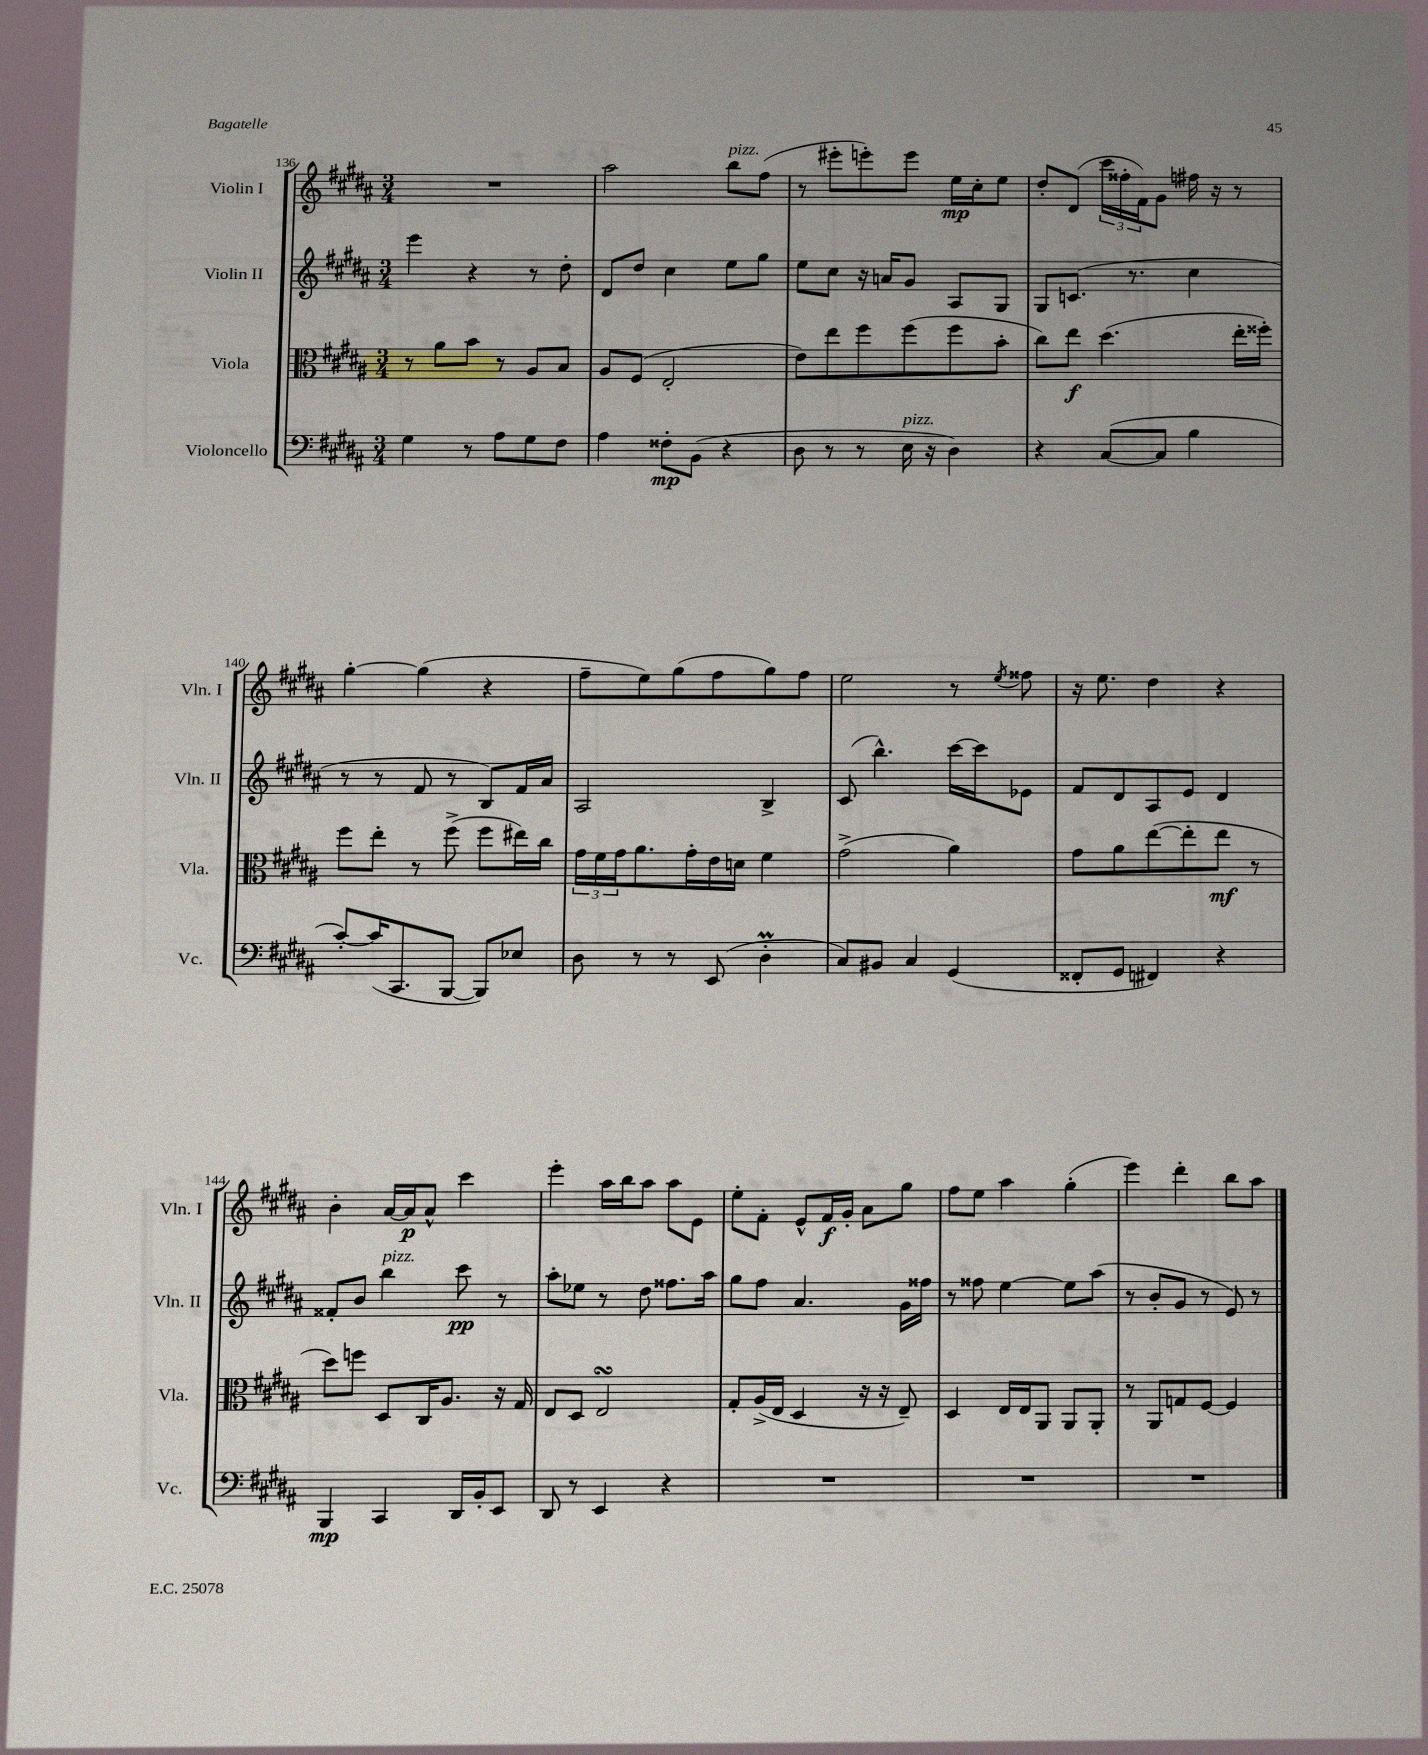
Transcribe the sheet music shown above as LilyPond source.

<<
\new StaffGroup <<
\new Staff = "s0" \with { instrumentName = "Violin I" shortInstrumentName = "Vln. I" } {
    \clef treble \key b \major \numericTimeSignature \time 3/4
    R2. |
    ais''2 b''8^\markup { \italic "pizz." } fis''8( |
    r8 eis'''8-. e'''8-.) e'''8 e''16\mp cis''16-. e''8 |
    dis''8-. dis'8( \tuplet 3/2 { cis'''16 fisis''16-. fis'16) } gis'8 fis''16 r16 r8 |
    gis''4~-. gis''4( r4 |
    fis''8-- e''8) gis''8( fis''8 gis''8) fis''8 |
    e''2 r8 \acciaccatura { e''8 } fisis''8 |
    r16 e''8. dis''4 r4 |
    b'4-. ais'16~ ais'16\p ais'8-^ cis'''4 |
    e'''4-. ais''16 b''16 ais''8 ais''8 e'8 |
    e''8-. fis'8-. e'8-^ fis'16\f gis'16-. ais'8 gis''8 |
    fis''8 e''8 ais''4 gis''4-.( |
    e'''4) dis'''4-. b''8 ais''8 \bar "|." |
}
\new Staff = "s1" \with { instrumentName = "Violin II" shortInstrumentName = "Vln. II" } {
    \clef treble \key b \major \numericTimeSignature \time 3/4
    e'''4 r4 r8 dis''8-. |
    dis'8 dis''8 cis''4 e''8 gis''8 |
    e''8 cis''8 r16 a'16 gis'8 ais8 gis8 |
    gis8 c'8.( r8. cis''4 |
    r8 r8 fis'8 r8 b8) fis'16 ais'16 |
    ais2 b4-> |
    cis'8( b''4.-^) cis'''16~ cis'''16 ees'8 |
    fis'8 dis'8 ais8 e'8 dis'4 |
    fisis'8-. b'8 b''4^\markup { \italic "pizz." } cis'''8\pp r8 |
    ais''8-. ees''8 r8 dis''8 fisis''8. ais''16 |
    gis''8 fis''8 ais'4. gis'16 fisis''16 |
    r8 fisis''8 e''4~ e''8 ais''8( |
    r8 b'8-. gis'8 r8 e'8) r8 \bar "|." |
}
\new Staff = "s2" \with { instrumentName = "Viola" shortInstrumentName = "Vla." } {
    \clef alto \key b \major \numericTimeSignature \time 3/4
    r8 ais'8 b'8 r8 ais8 b8 |
    ais8 fis8( e2-. |
    e'8) e''8 fis''8 fis''8( fis''8 b'8-. |
    cis''8) e''8\f dis''4.( e''16-. fisis''16-.) |
    fis''8 e''8-. r8 fis''8->( fis''8 eis''16) cis''16 |
    \tuplet 3/2 { gis'16 fis'16 gis'16 } ais'8. gis'16-. e'16 d'16 fis'4 |
    gis'2->( ais'4) |
    gis'8 ais'8 e''8~( e''8-. e''8\mf r8 |
    dis''8) f''8 dis8 cis16 ais8. r16 gis16 |
    e8 dis8 e2\turn |
    gis8-. ais16->( e16 dis4 r16 r16 e8--) |
    dis4 e16 e16 ais,8 ais,8 ais,8-. |
    r8 ais,8 g8 fis8~ fis4 \bar "|." |
}
\new Staff = "s3" \with { instrumentName = "Violoncello" shortInstrumentName = "Vc." } {
    \clef bass \key b \major \numericTimeSignature \time 3/4
    gis4 r8 ais8 gis8 fis8 |
    ais4 fisis8-.\mp b,8( r4 |
    dis8 r8 r8 e16^\markup { \italic "pizz." } r16 dis4) |
    r4 cis8~( cis8 b4 |
    cis'8~-.) cis'16( cis,8. b,,8~ b,,8) ees8 |
    dis8 r8 r8 e,8( dis4-.\prall |
    cis8) bis,8 cis4 gis,4( |
    fisis,8-. gis,8 fis,4) r4 |
    b,,4\mp cis,4 dis,16 b,16-. e,8 |
    dis,8 r8 e,4 r4 |
    R2. |
    R2. |
    R2. \bar "|." |
}
>>
>>
\layout { \context { \Score currentBarNumber = #136 } }
